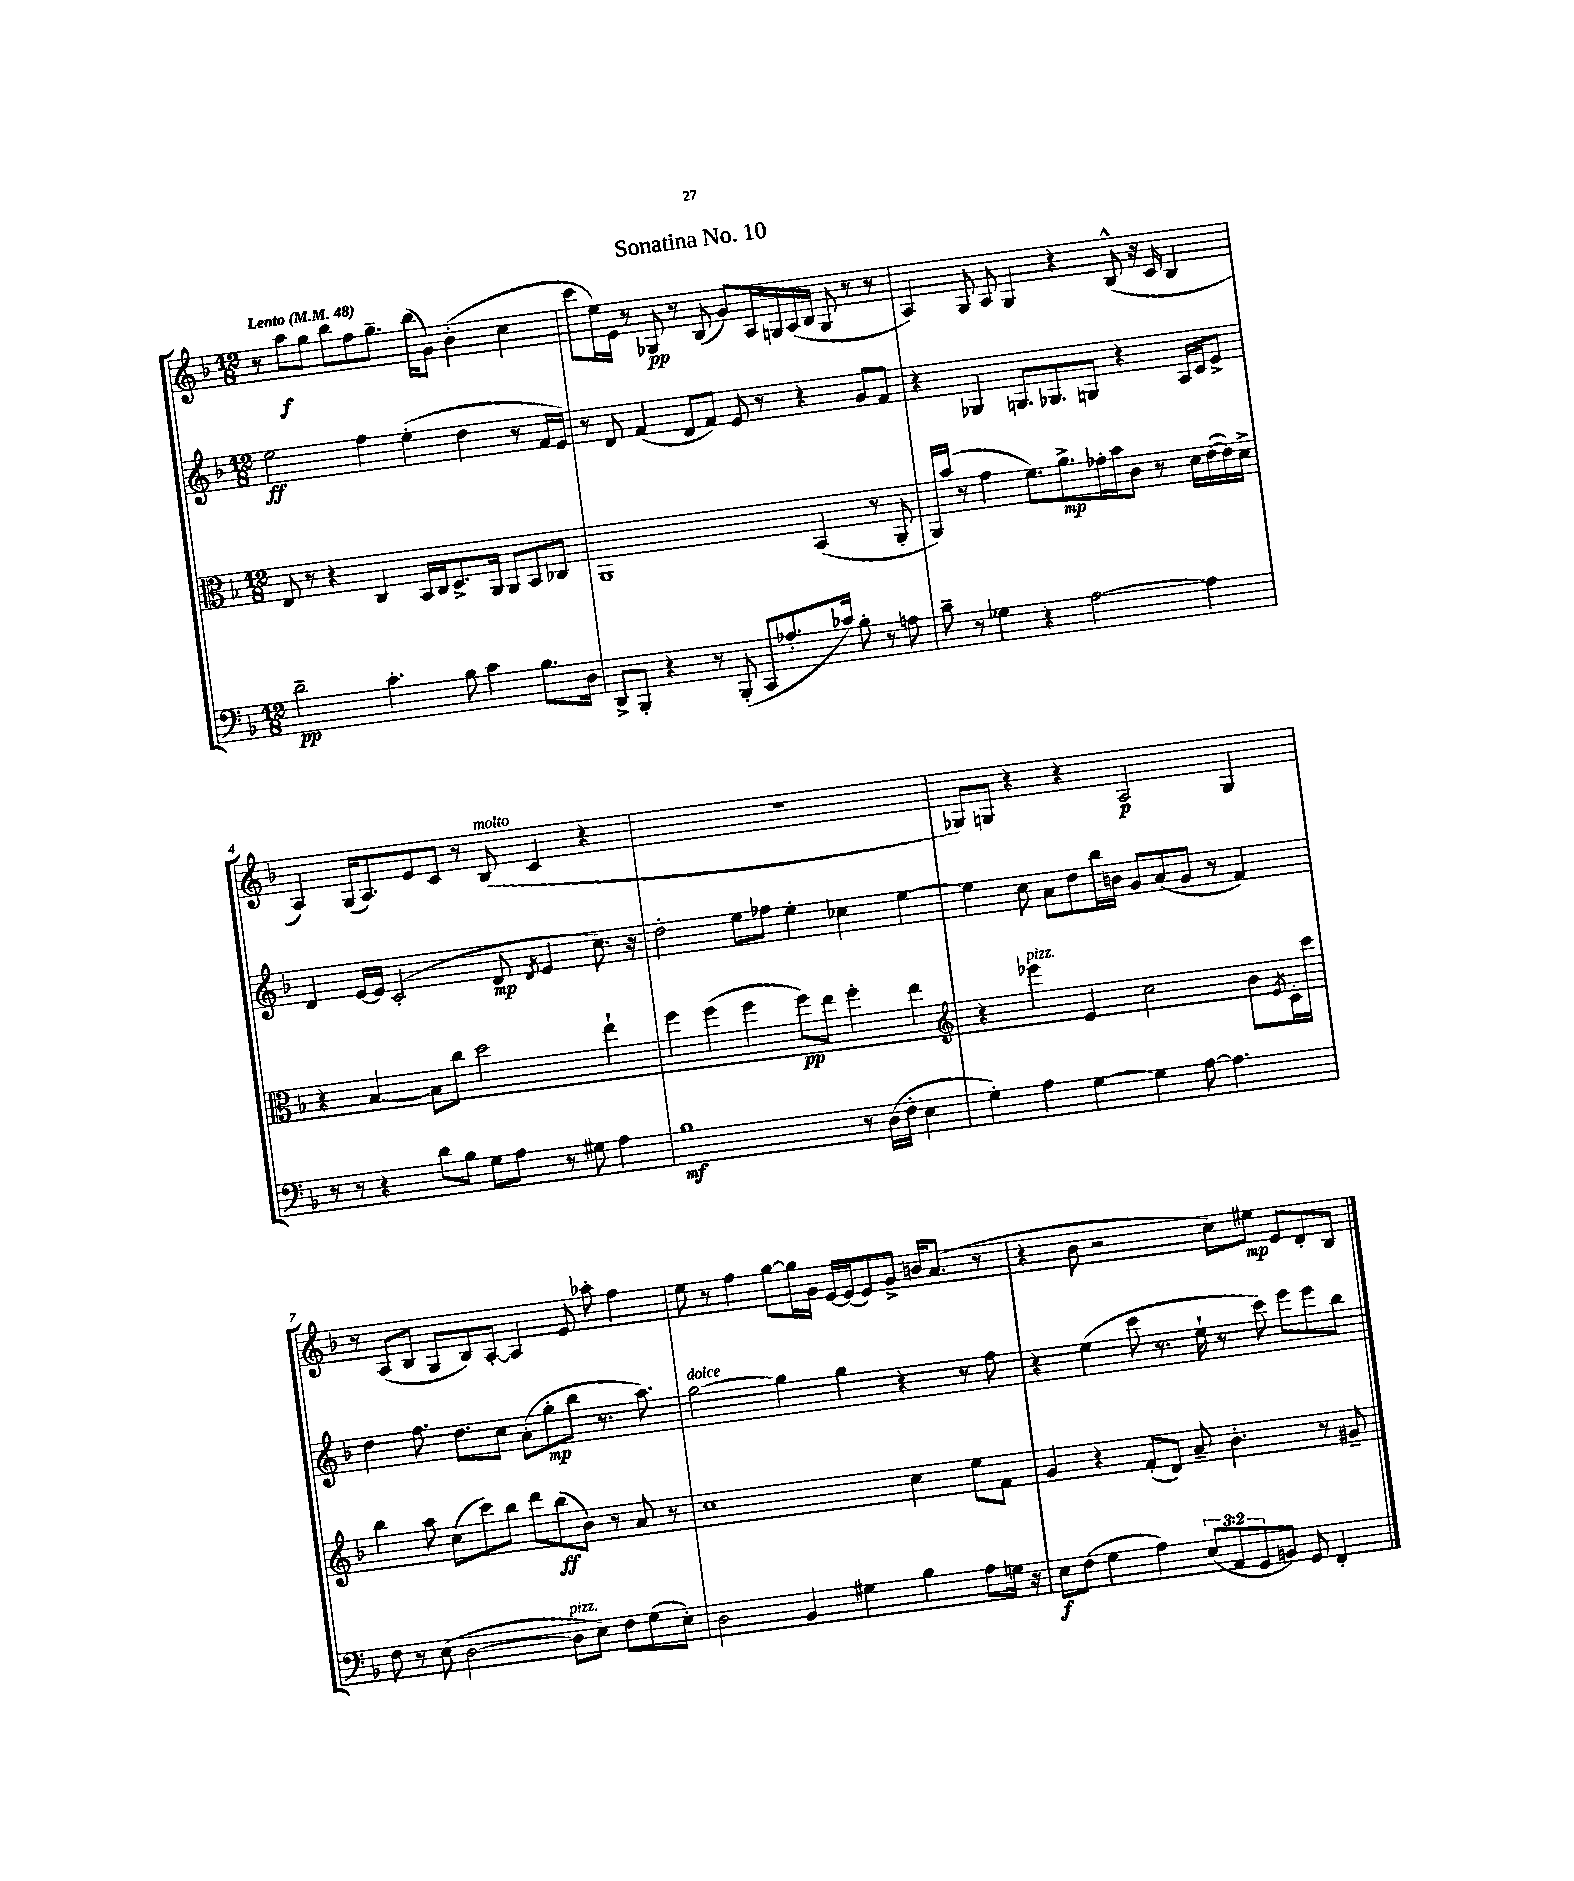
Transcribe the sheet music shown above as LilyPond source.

\header { title = "Sonatina No. 10" }
<<
\new StaffGroup <<
\new Staff = "s0" {
    \clef treble \key f \major \numericTimeSignature \time 12/8 \tempo "Lento" 4 = 48
    r8 a''8\f g''8 bes''8 f''8 g''8.-- bes''16( g'8) bes'4-.( c''4 |
    c'''8 e''16) e'16 r8 ges8\pp r8 bes8( g'8) a16 g16 a16( bes16 g8 r8 r8 |
    a4) g8 a8 g4 r4 bes8-^( r16 c'16 bes4 |
    a4) g16( a8.) e'8 c'8 r8 bes8^\markup { \italic "molto" }( c'4 r4 |
    R1. |
    ges8) g8 r4 r4 a2\p g4 |
    r8 a8( bes8 g8 bes8) a8~-. a4 e'8 aes''8-. f''4 |
    e''8 r8 f''4 g''8~ g''16 g'16 e'16~ e'16( e'8) g'8-> b'16 a'8.( r8 |
    r4 bes'8 r2 c''8) eis''8\mp e'8 d'8-. bes8 \bar "|." |
}
\new Staff = "s1" {
    \clef treble \key f \major \numericTimeSignature \time 12/8
    e''2\ff f''4 e''4-.( d''4 r8 f'16 e'16) |
    r8 d'8 f'4( d'8 f'8) e'8 r8 r4 g'8 f'8 |
    r4 ges4 g8. ges8. g8 r4 a16 c'16 e'8-> |
    d'4 e'16~ e'16 c'2-.( d'8\mp \acciaccatura { d'8 } e'4 c''8.) r16 |
    d''2-. e''8 fes''8 e''4-. ces''4 e''4~ |
    e''4 c''8 a'8 d''8 bes''16 b'16 g'8 a'8( g'8 r8 f'4) |
    d''4 f''8. d''8. c''8 a'8-.( g''8-.\mp bes''8 r8. a''8.) |
    g''2~^\markup { \italic "dolce" } g''4 g''4 r4 r8 f''8 |
    r4 e''4( c'''8 r8. e''16-! r8 c'''8) e'''8 e'''8 bes''8 \bar "|." |
}
\new Staff = "s2" {
    \clef alto \key f \major \numericTimeSignature \time 12/8
    e8 r8 r4 c4 bes,16 c16 d8.-> a,16 a,8 bes,8 ces8 |
    a,1 bes,4( r8 a,8-. |
    a,16) bes'16( r8 g'4 f'8.) a'8.->\mp ges'16-. bes'16 c'8 r8 d'16 e'16~( e'16) d'16-> |
    r4 bes4~ bes8 c''8 d''2 e''4-! |
    f''4 f''4( f''4 f''8\pp) e''8 f''4-. e''4 |
    \clef treble r4 ees'''4^\markup { \italic "pizz." } e'4 c''2 bes'8 \acciaccatura { e'8 } c'16-. c'''16 |
    bes''4 a''8 c''8( c'''8) bes''8 d'''8 bes''8\ff( bes'8) r8 a'8 r8 |
    c''1 c''4 e''8 f'8 |
    g'4 r4 f'8-.( d'8) a'8-- bes'4.-. r8 gis'8-- \bar "|." |
}
\new Staff = "s3" {
    \clef bass \key f \major \numericTimeSignature \time 12/8 \override Staff.TupletNumber.text = #tuplet-number::calc-fraction-text
    d'2--\pp c'4.-. bes8 c'4 bes8. d16 |
    d,8-> bes,,8-. r4 r8 bes,,8-.( c,8 aes8.-. ces'16) bes8-. r8 a8 |
    c'8-- r8 ges4 r4 a2~ a4 |
    r8 r8 r4 d'8 bes8 g8 a8 r8 gis8 a4 |
    bes1\mf r8 d16( f16-. e4 |
    g4-.) a4 g4~ g4 a8~ a4. |
    f8 r8 e8( d2~ d8^\markup { \italic "pizz." } e8) f8 g8( e8-.) |
    d2 bes,4 gis4 bes4 a8 g16 r16 |
    e8\f f8( g4 a4) \tuplet 3/2 { e8( a,8 g,8 } b,8) g,8 f,4-. \bar "|." |
}
>>
>>
